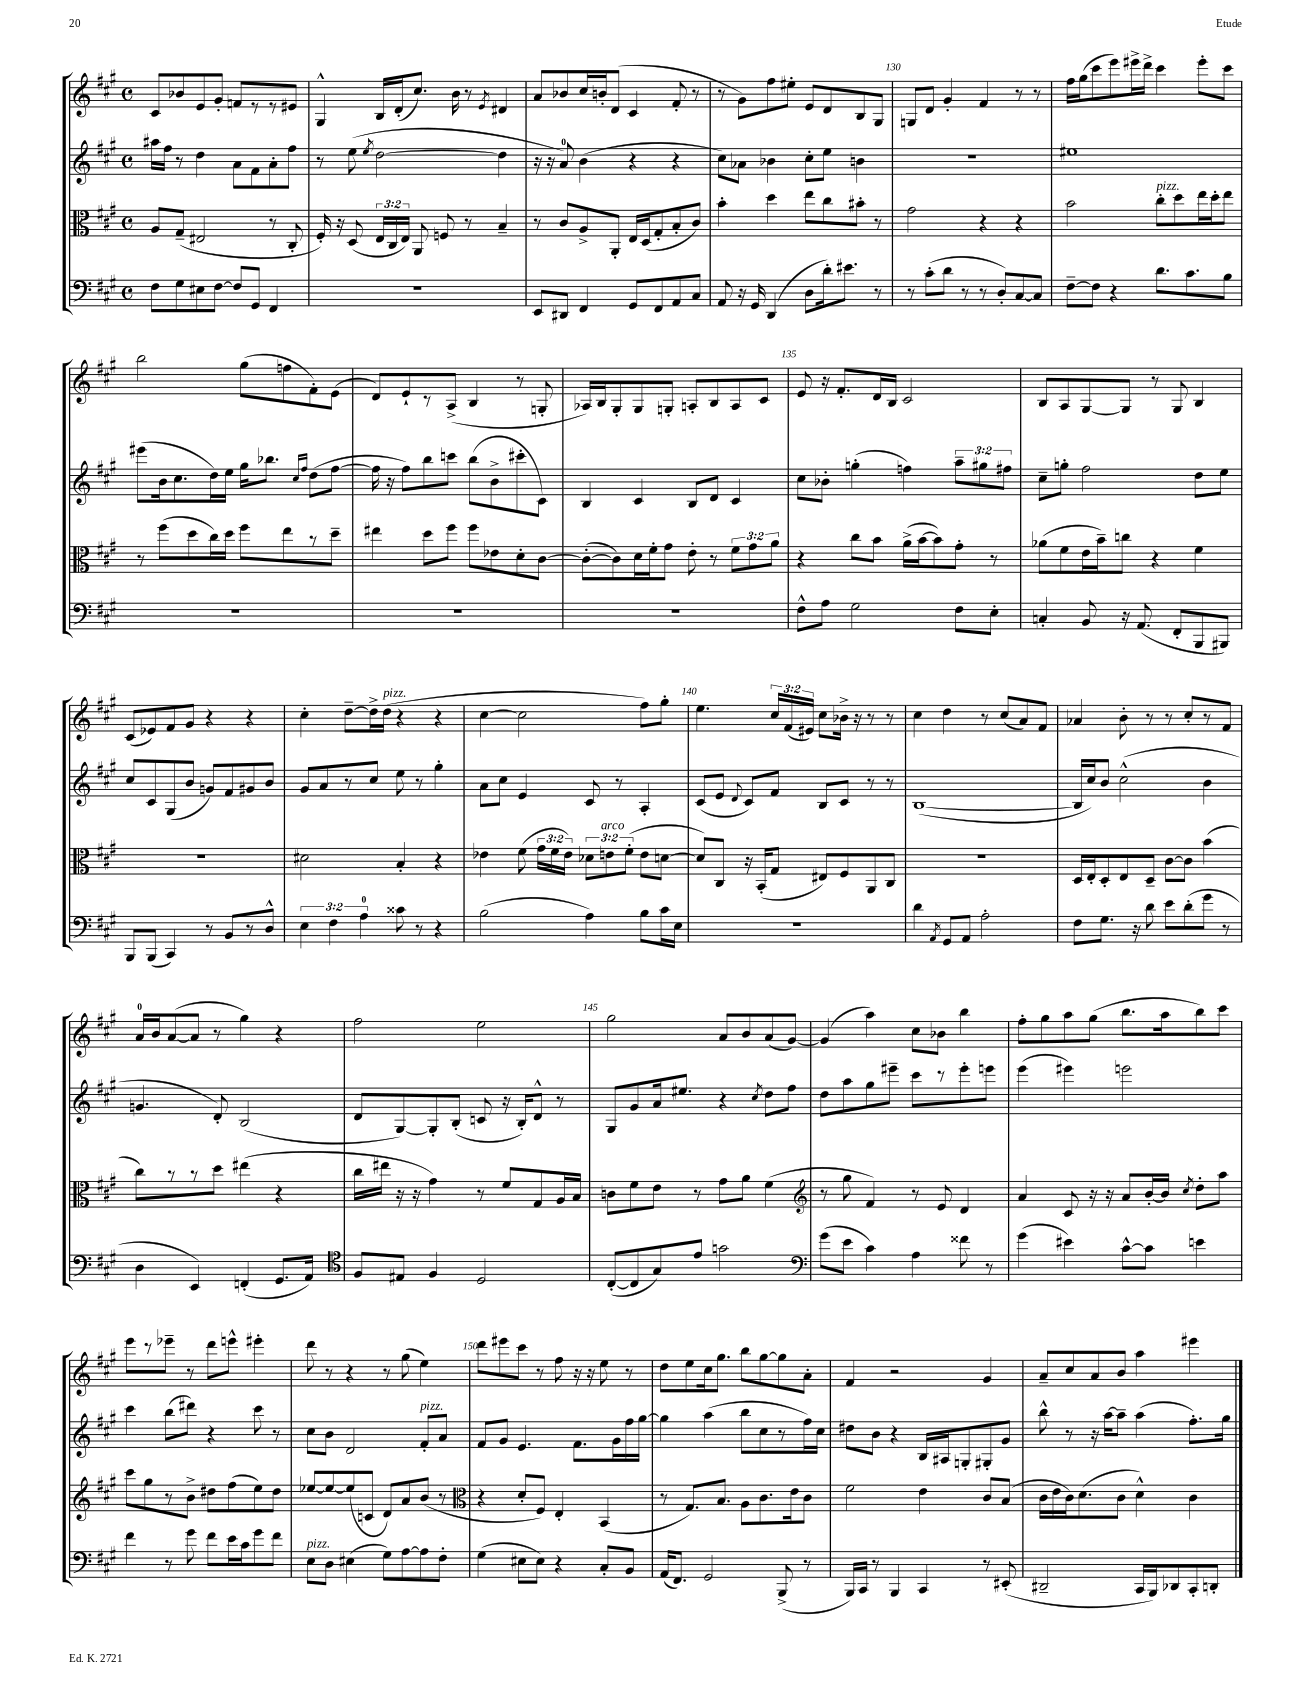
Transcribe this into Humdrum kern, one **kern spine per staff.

**kern	**kern	**kern	**kern
*part4	*part3	*part2	*part1
*staff4	*staff3	*staff2	*staff1
*clefF4	*clefC3	*clefG2	*clefG2
*k[f#c#g#]	*k[f#c#g#]	*k[f#c#g#]	*k[f#c#g#]
*M4/4	*M4/4	*M4/4	*M4/4
*met(c)	*met(c)	*met(c)	*met(c)
=126	=126	=126	=126
8F#\L	8A/L	16aa#X\LL	8c#/L
.	.	16ff#\JJ	.
8G#\	(8G#~/J	8r	8b-X/
8E#X\	2E#X/	4dd\	8e/
[8F#\J	.	.	8g#'/J
8F#/L]	.	8a\L	8fn/L
8GG#/J	.	8f#\	8r
4FF#/	8r	8a'\	8r
.	8C#'/	8ff#\J	8e#X/J
=127	=127	=127	=127
1r	16F#'/)	8r	4G#^^/
.	16r	.	.
.	(8D/	(8ee\	.
.	.	8qee/	.
.	24E/LL	[2dd\	16B/LL
.	24C#/	.	.
.	.	.	(16d'/J
.	24E/JJ)	.	.
.	8AA/	.	8.cc#/J)
.	8Fn/	.	.
.	.	.	16b\
.	8r	.	8r
.	.	.	8qe/
.	4B~/	4dd\]	4d#X/
=128	=128	=128	=128
8EE/L	8r	16r	8a/L
.	.	16r	.
8DD#X/J	8c#/L	8a/)	8b-X/
4FF#/	8A^/	(4b\	16cc#/L
.	.	.	16bn'/J
.	8AA'/J	.	(8d/J
8GG#/L	16E/LL	4r	4c#/
.	(16D/J	.	.
8FF#/	8G#'/	.	.
8AA/	8B'/	4r	8f#'/
8C#/J	8c#/J)	.	8r
=129	=129	=129	=129
8AA/	4b'\	8cc#\L)	8r
16r	.	8a-X\J	8g#\L)
16GG#/	.	.	.
(4DD/	4dd\	4b-X\	8ff#\
.	.	.	8ee#X'\J
8D\L	8ee\L	8cc#'\L	8e/L
16d'\k)	8cc#\	8ee\J	8d/
8.e#X\J	.	.	.
.	8b#X'\J	4bn\	8B/
8r	8r	.	8G#/J
=130	=130	=130	=130
8r	2g#\	1r	8Gn/L
(8c#'\L	.	.	8d/J
8d\J	.	.	4g#'/
8r	.	.	.
8r	4r	.	4f#/
8D'/L)	.	.	.
[8C#/	4r	.	8r
8C#/J]	.	.	8r
=131	=131	=131	=131
[8F#~\L	2b\	1ee#X	16ff#\LL
.	.	.	(16gg#\J
8F#\J]	.	.	8ccc#\
4r	.	.	8eee\)
.	.	.	16eee#X^\L
.	.	.	16ddd^\JJ
!	!LO:TX:a:i:t=pizz.	!	!
8.d\L	8cc#'\L	.	4ccc#\
.	8dd\	.	.
8.c#\	.	.	.
.	16ee\L	.	8eee#'\L
.	16dd'\J	.	.
8B\J	8ee\J	.	8ccc#\J
!!LO:LB:g=z
=132	=132	=132	=132
1r	8r	(8eee#X\L	2bb\
.	(8ff#\L	16b\k	.
.	.	8.cc#\	.
.	8dd\	.	.
.	16cc#\L)	16dd\L)	.
.	16dd\JJ	16ee\JJ	.
.	8ff#\L	16gg#\KL	(8gg#\L
.	.	8.bb-X\J	.
.	8ee\	.	8ffn\
.	.	16qqcc#/LL	.
.	.	16qqff#/JJ	.
.	8r	(8dd\L	8f#'\)
.	8dd~\J	[8ff#\J	(8e\J
=133	=133	=133	=133
1r	4ee#X\	16ff#\]	8d/L)
.	.	16r	.
.	.	8ff#\L)	8e`/
.	8dd\L	8bb\	8r
.	8ff#\J	8cccn\J	(8A^/J
.	8ff#\L	(8bb\L	4B/
.	8e-X\	8b^\	.
.	8d'\	8ccc#X'\	8r
.	[8c#\J	8c#\J)	8Gn'/
=134	=134	=134	=134
1r	(8c#'\L_	4B/	16A-X/LL)
.	.	.	16B/J
.	8c#\])	.	8G#'/
.	16d\L	4c#/	8G#/
.	16f#'\J	.	.
.	8g#\J	.	8Gn'/J
.	8e'\	8B/L	8An'/L
.	8r	8d/J	8B/
.	12f#\L	4c#/	8A/
.	12g#\	.	.
.	.	.	8c#/J
.	12a\J	.	.
=135	=135	=135	=135
8F#^^\L	4r	8cc#\L	8e/
8A\J	.	8b-X'\J	16r
.	.	.	8.f#'/L
2G#\	8cc#\L	(4ggn'\	.
.	8b\J	.	16d/L
.	.	.	16B/JJ
.	(16a^\LL	4ffn\)	2c#/
.	[16b\J	.	.
.	8b\])	.	.
8F#\L	8g#'\J	12aa~\L	.
.	.	12gg#X\	.
8E'\J	8r	.	.
.	.	12ff#X\J	.
=136	=136	=136	=136
4Cn'/	(8a-X\L	8cc#~\L	8B/L
.	8f#\	8ggn'\J	8A/
8BB/	16e\L	2ff#\	[8G#/
.	16b~\J)	.	.
16r	8ccn\J	.	8G#/J]
(8.AA/	.	.	.
.	4r	.	8r
8FF#'/L	.	.	8G#/
8BBB/	4f#\	8dd\L	4B/
8BBB#X/J)	.	8ee\J	.
!!LO:LB:g=z
=137	=137	=137	=137
8BBB/L	1r	8cc#/L	(8c#/L
(8BBB/J	.	8c#/	8e-X/)
4CC#/)	.	(8G#/	8f#/
.	.	8b/J	8g#/J
8r	.	8gn/L)	4r
8BB/L	.	8f#/	.
8r	.	8g#X/	4r
8D^^/J	.	8b/J	.
=138	=138	=138	=138
6E\	2d#X\	8g#/L	4cc#'\
.	.	8a/	.
6F#\	.	.	.
.	.	8r	[8dd~\L
6A\	.	.	.
.	.	8cc#/J	16dd^\L]
!	!	!	!LO:TX:a:i:t=pizz.
.	.	.	(16dd\JJ
8c##X\	4B'/	8ee\	4r
8r	.	8r	.
4r	4r	4gg#'\	4r
=139	=139	=139	=139
(2B\	4e-X\	8a\L	[4cc#\
.	.	8cc#\J	.
.	(8f#\	4e/	2cc#\]
.	24g#\LL	.	.
.	24f#\	.	.
.	24e-\JJ)	.	.
4A\)	12d-X\L	8c#/	.
!	!LO:TX:a:i:t=arco	!	!
.	12en\	.	.
.	.	8r	.
.	(12f#'\J	.	.
8B\L	8e\L	4A'/	8ff#\L)
16c#\L	[8dn\J	.	8gg#'\J
16E\JJ	.	.	.
=140	=140	=140	=140
1r	8d/L])	(8c#/L	4.ee\
.	8C#/J	8e/J	.
.	.	8qqd/	.
.	16r	8c#/L)	.
.	(16BB'/KL	.	.
.	8G#/J	8f#/J	24cc#/LL
.	.	.	(24f#/
.	.	.	24e#X/JJ)
.	8E#X/L)	8B/L	8cc#\L
.	8F#/	8c#/J	16b-X^\Jk
.	.	.	16r
.	8AA/	8r	8r
.	8C#/J	8r	8r
=141	=141	=141	=141
4d\	1r	([1B	4cc#\
8qAA/	.	.	.
8GG#/L	.	.	4dd\
8AA/J	.	.	.
2A'\	.	.	8r
.	.	.	(8cc#/L
.	.	.	8a/)
.	.	.	8f#/J
=142	=142	=142	=142
8F#\L	16D/LL	16B/LL]	4a-X/
.	16E'/J	16cc#/J)	.
8.G#\J	8D'/	8b/J	.
.	8E/	(2cc#^^\	8b'\
16r	.	.	.
8d\	8D~/J	.	8r
8e\L	[8c#\L	.	8r
(8d'\	8c#\J]	.	8cc#'/L
8g#\J	(4b\	4b\	8r
8r	.	.	8f#/J
!!LO:LB:g=z
=143	=143	=143	=143
4D\	8cc#\L)	4.gn/	16a/LL
.	.	.	16b/J
.	8r	.	([8a/
4EE/)	8r	.	8a/J]
.	8dd\J	8d'/)	8r
(4FFn'/	(4ee#X\	(2B/	4gg#\)
8.GG#/L	4r	.	4r
16AA/Jk)	.	.	.
=144	=144	=144	=144
*clefC4	*	*	*
8F#/L	16cc#\LL	8d/L	2ff#\
.	16ee#X\JJ	.	.
8E#X/J	16r	[8G#/)	.
.	16r	.	.
4F#/	4g#\)	8G#'/]	.
.	.	(8B'/J	.
2D/	8r	8cn/	2ee\
.	8f#/L	16r	.
.	.	16B'/KL)	.
.	8G#/	8d^^/J	.
.	16A/L	8r	.
.	16B/JJ	.	.
=145	=145	=145	=145
([8C#'/L	8cn\L	8G#/L	2gg#\
8C#/]	8f#\	8g#/	.
8G#/)	8e\J	16a/k	.
.	.	8.ee#X/J	.
8e/J	8r	.	.
2gn\	8g#\L	4r	8a/L
.	8a\J	.	8b/
.	.	8qcc#/	.
.	(4f#\	8dd\L	(8a/
.	.	8ff#\J	[8g#/J)
=146	=146	=146	=146
*clefF4	*clefG2	*	*
(8g#\L	8r	8dd\L	(4g#/]
8e\J	8gg#\	8aa\	.
4c#\)	4f#/)	8gg#\	4aa\)
.	.	8eee#X~\J	.
4A\	8r	8ccc#\L	8cc#\L
.	8e/	8r	8b-X\J
8f##X\	4d/	8eee#'\	4bb\
8r	.	8eeen\J	.
=147	=147	=147	=147
(4g#\	4a/	(4eee\	8ff#'\L
.	.	.	8gg#\
4e#X\)	8c#/	4eee#X\)	8aa\
.	16r	.	(8gg#\J
.	16r	.	.
[8c#^^\L	8a/L	2eeen\	8.bb\L
8c#\J]	[16b'/L	.	.
.	16b/JJ]	.	16aa\k
.	8qcc#/	.	.
4en\	8dd'\L	.	8bb\)
.	8aa\J	.	8ccc#\J
!!LO:LB:g=z
=148	=148	=148	=148
4f#\	8ccc#\L	4ccc#\	8eee\L
.	8gg#\	.	8r
8r	8r	(8bb\L	8eee-X~\J
8g#\	8b^\J	8ddd#X\J)	8r
8f#\L	8dd#X\L	4r	8ddd\L
16e\L	(8ff#\	.	8eeen^^\J
16c#\J	.	.	.
8g#\	8ee\)	8ccc#\	4eee#X'\
8f#\J	8dd#\J	8r	.
=149	=149	=149	=149
!LO:TX:a:i:t=pizz.	!	!	!
8E\L	[8ee-X/L	8cc#\L	8ddd\
8D\J	8ee-/_	8b\J	8r
(4E#X\	(8ee-/]	2d/	4r
.	8cn/J	.	.
8G#\L)	8d/L)	.	8r
[8A\	8a/	.	(8gg#\
!	!	!LO:TX:a:i:t=pizz.	!
8A\]	(8b/J	8f#'/L	4ee\)
8F#'\J	8r	8a/J	.
=150	=150	=150	=150
*	*clefC3	*	*
(4G#\	4r	8f#/L	8ddd\L
.	.	8g#/J	8eee#X\
8E#X\L	8d'/L	4.e/	8ccc#\J
8E#\J)	8F#/J)	.	8r
4r	4E'/	.	8ff#\
.	.	8.f#\L	16r
.	.	.	16r
8C#'/L	(4BB/	.	8ee\
.	.	16g#\L	.
8BB/J	.	16ff#\	8r
.	.	[16gg#\JJ	.
=151	=151	=151	=151
(16AA/KL	8r	4gg#\]	8dd\L
8.FF#/J)	.	.	.
.	8.G#/L)	.	8ee\
2GG#/	.	(4aa\	16cc#\k
.	8.B/J	.	8.gg#\J
.	8A\L	8bb\L	8bb\L
.	8.c#\	8cc#\	[8gg#\
(8BBB^/	.	8r	8gg#\]
.	16e\k	.	.
8r	8c#\J	16ff#\L)	8a'\J
.	.	16cc#\JJ	.
=152	=152	=152	=152
16BBB/LL)	2f#\	8dd#X\L	4f#/
16CC#/JJ	.	.	.
8r	.	8b\J	.
4BBB/	.	4r	2r
4CC#/	4e\	16B/LL	.
.	.	16A#X/J	.
.	.	8Gn'/	.
8r	8c#/L	8G#X'/	4g#/
(8EE#X'/	(8B/J	8g#/J	.
=153	=153	=153	=153
2DD#X~/	16c#\LL	8bb^^\	8a~/L
.	16e\	.	.
.	16c#\J)	8r	8cc#/
.	(8.d\	.	.
.	.	16r	8a/
.	.	[16aa\KL	.
.	8c#\J	8aa~\J]	8b/J
16CC#/LL	4d^^\)	(4aa\	4aa\
16BBB/J)	.	.	.
8DD-X/	.	.	.
8CC#'/	4c#\	8.ff#'\L)	4eee#X\
8DDn'/J	.	.	.
.	.	16gg#\Jk	.
==	==	==	==
*-	*-	*-	*-
